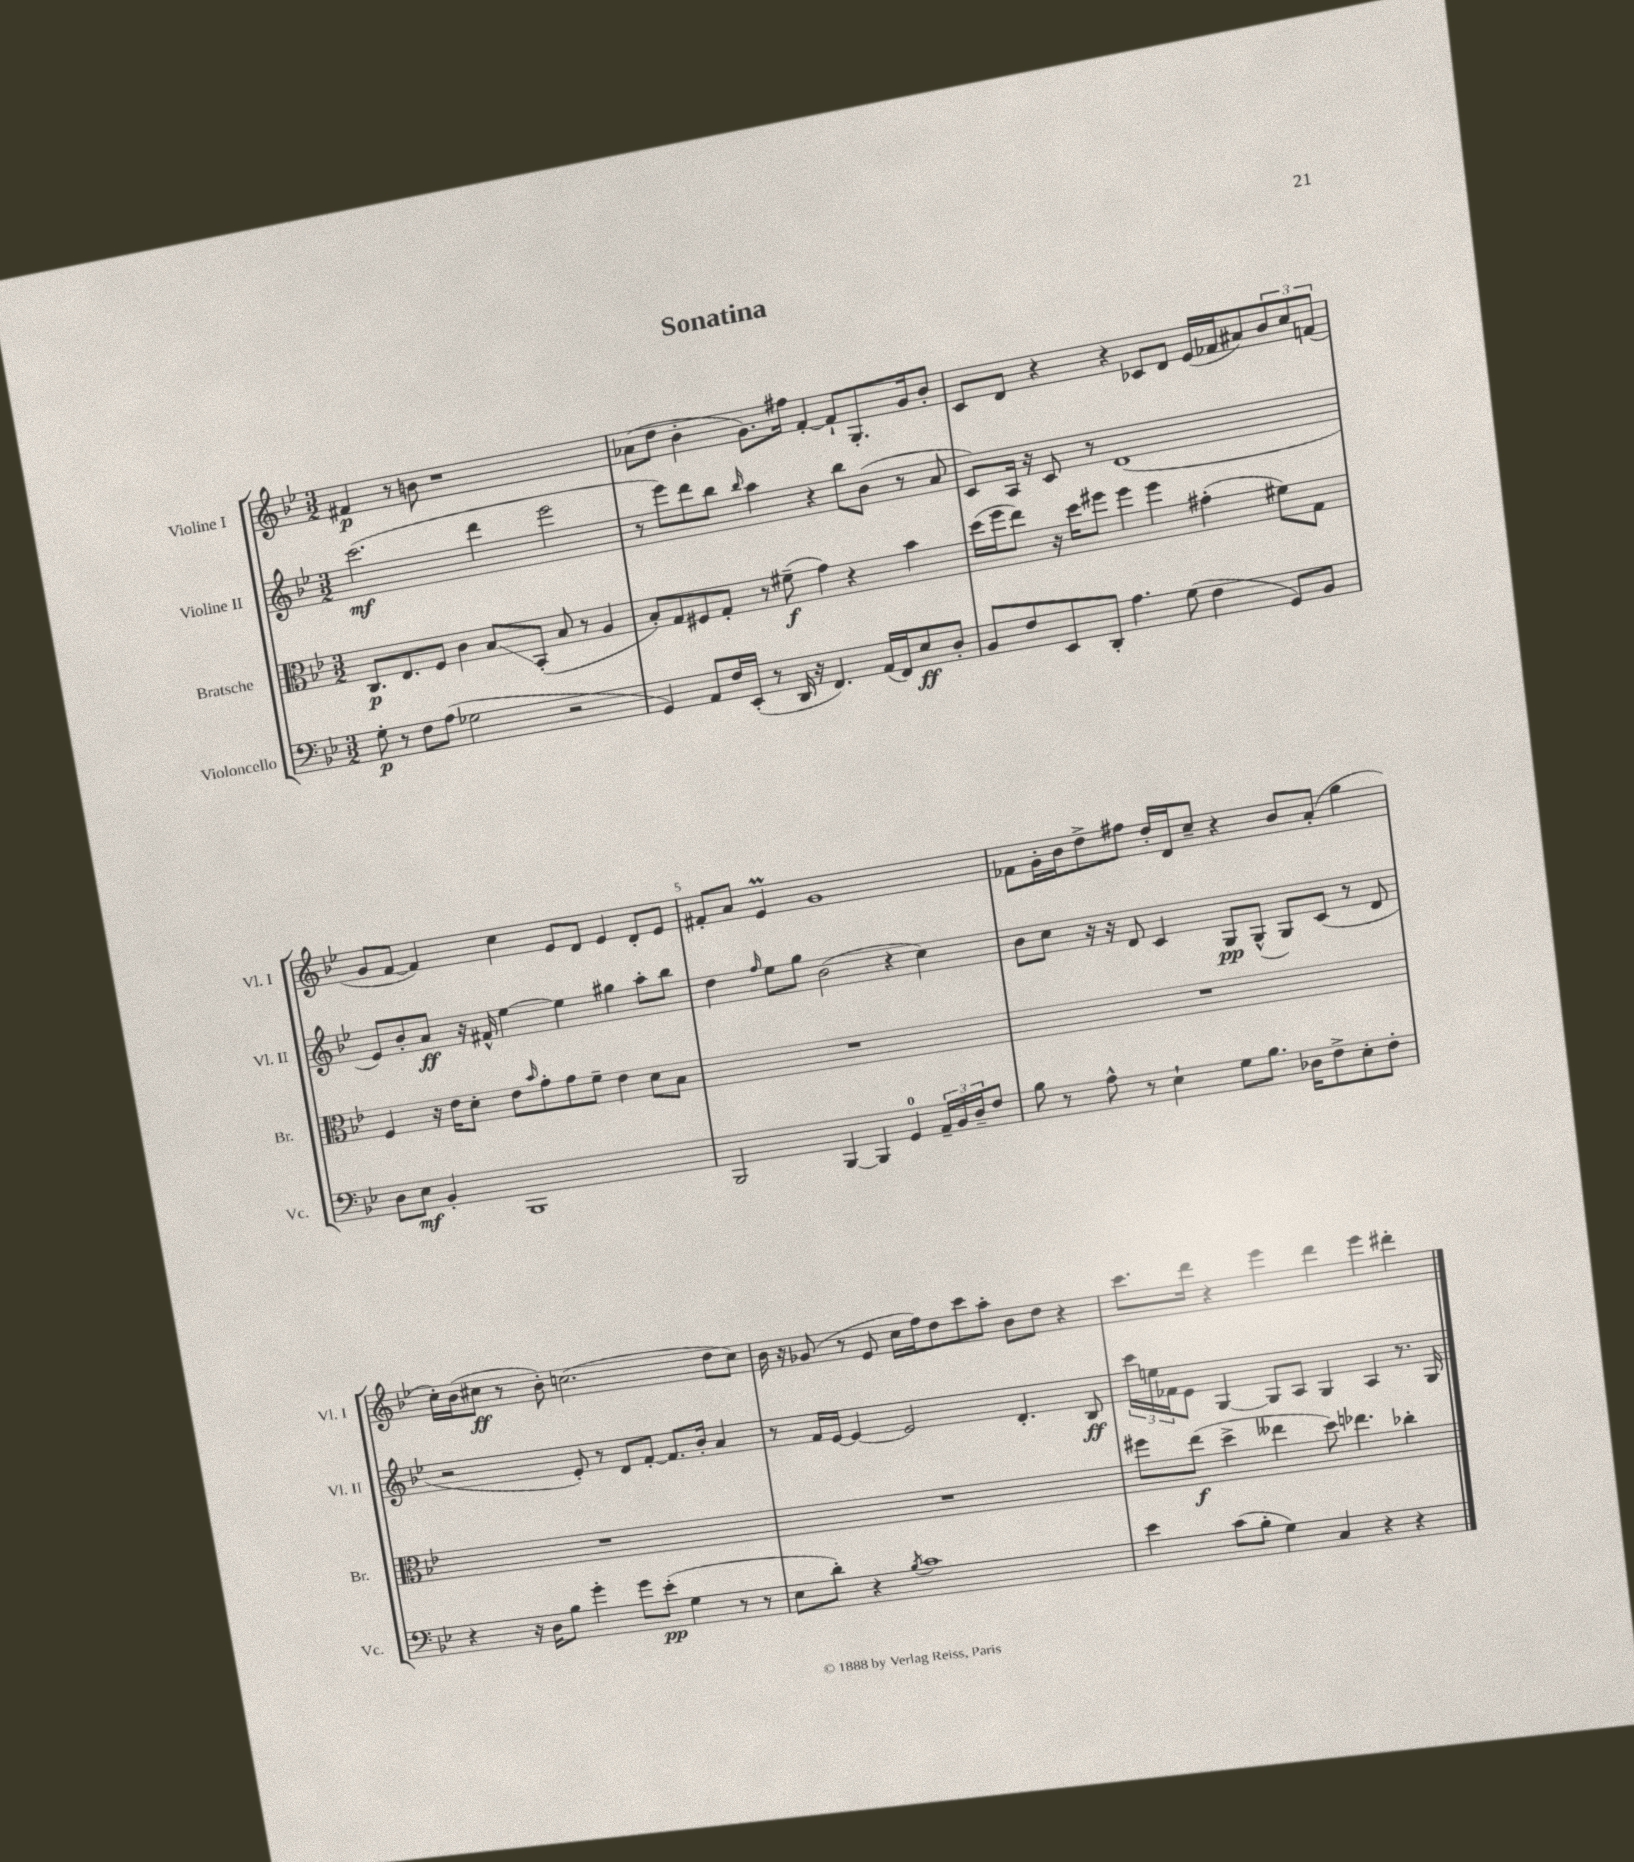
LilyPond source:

\header { title = "Sonatina" }
<<
\new StaffGroup <<
\new Staff = "s0" \with { instrumentName = "Violine I" shortInstrumentName = "Vl. I" } {
    \clef treble \key bes \major \numericTimeSignature \time 3/2
    fis'4\p r8 b'8 r1 |
    aes'8( d''8 bes'4-. g'8.) fis''16 f'4~-. f'8-! g8.-. g'16 bes'8-. |
    c'8 d'8 r4 r4 ces'8 d'8 ees'16( fes'16 ais'8) \tuplet 3/2 { bes'8 c''8 f'8( } |
    g'8 f'8~ f'4) c''4 ees'8 d'8 ees'4 d'8-. ees'8 |
    fis'8-. a'8 ees'4\prall g'1 |
    fes'8 g'16-. bes'16 d''8-> fis''8 d''16-. d'16 c''8-- r4 bes'8 a'8-.( g''4 |
    c''16-.) bes'16( cis''8\ff r8 bes'8-.) c''2.( d''8 c''8) |
    bes'16 r16 ges'8( r8 ees'8 c''16 f''16) d''8 c'''8 a''8-. bes'8 d''8 r4 |
    c'''8. d'''16 r4 ees'''4 d'''4 ees'''4 dis'''4-. \bar "|." |
}
\new Staff = "s1" \with { instrumentName = "Violine II" shortInstrumentName = "Vl. II" } {
    \clef treble \key bes \major \numericTimeSignature \time 3/2
    c'''2.\mf( d'''4 ees'''2 |
    r8 ees'''8) d'''8 bes''8 \grace { bes''16 } a''4 r4 bes''8 bes'8( r8 a'8 |
    c'8) a16 r16 c'8 r8 d'1( |
    ees'8) bes'8-. a'8\ff r16 fis'16-^ ees''4~ ees''4 gis''4 a''8-. bes''8 |
    d''4 \grace { f''16 } ees''8 g''8 bes'2( r4 c''4) |
    bes'8 c''8 r16 r16 d'8 c'4 g8\pp g8-^( g8) c'8( r8 d'8 |
    r2 ees'8-.) r8 d'8 f'8~-. f'8. bes'16-. a'4 |
    r8 f'16 ees'16~ ees'4~ ees'2 d'4.-. bes8\ff |
    \tuplet 3/2 { c'''16 e''16 fes'16 } ees'8 g4~ g8 a8 g4 a4 r8. g16 \bar "|." |
}
\new Staff = "s2" \with { instrumentName = "Bratsche" shortInstrumentName = "Br." } {
    \clef alto \key bes \major \numericTimeSignature \time 3/2
    c8.\p ees8. f8 c'4 bes8\glissando bes,8-.( bes8 r8 a4 |
    bes8-.) g8 fis8 g8-. r8 fis'8--\f( g'4) r4 bes'4 |
    d''16( f''16 ees''8) r16 d''16 fis''8 fis''4 fis''4 gis'4-.( fis'8) g8 |
    f4 r16 ees'16 d'8-. ees'8 \grace { bes'16 } g'8-. g'8 f'8-- ees'4 d'8 bes8 |
    R1. |
    R1. |
    R1. |
    R1. |
    fis''8 ees''8\f( d''4-> eeses''4 d''8) ees''4. ces''4-. \bar "|." |
}
\new Staff = "s3" \with { instrumentName = "Violoncello" shortInstrumentName = "Vc." } {
    \clef bass \key bes \major \numericTimeSignature \time 3/2
    g8-.\p r8 f8 a8( ges2 r2 |
    g,4) a,8 f16 ees,16-.( r8 d,16 r16 f,4.) a,16( f,16) ees8\ff d8-. |
    bes,8 f8 ees,8 d,8-. a4. g8( f4 g,8) bes,8 |
    d8 ees8\mf bes,4-. bes,,1 |
    bes,,2 bes,,4~ bes,,4 g,4-0 \tuplet 3/2 { a,16-- bes,16 d16-- } f8 |
    bes8 r8 a8-^ r8 ees4-! g8 bes8. des16 f8-> ees8-. f8-. |
    r4 r16 d16 bes8 g'4-. g'8 ees'8-.\pp( g4 r8 r8 |
    ees8 d'8-.) r4 \acciaccatura { bes8 } c'1 |
    ees'4 c'8( bes8-. g4) c4 r4 r4 \bar "|." |
}
>>
>>
\layout { \context { \Score \override BarNumber.break-visibility = ##(#f #t #t) barNumberVisibility = #(every-nth-bar-number-visible 5) } }
